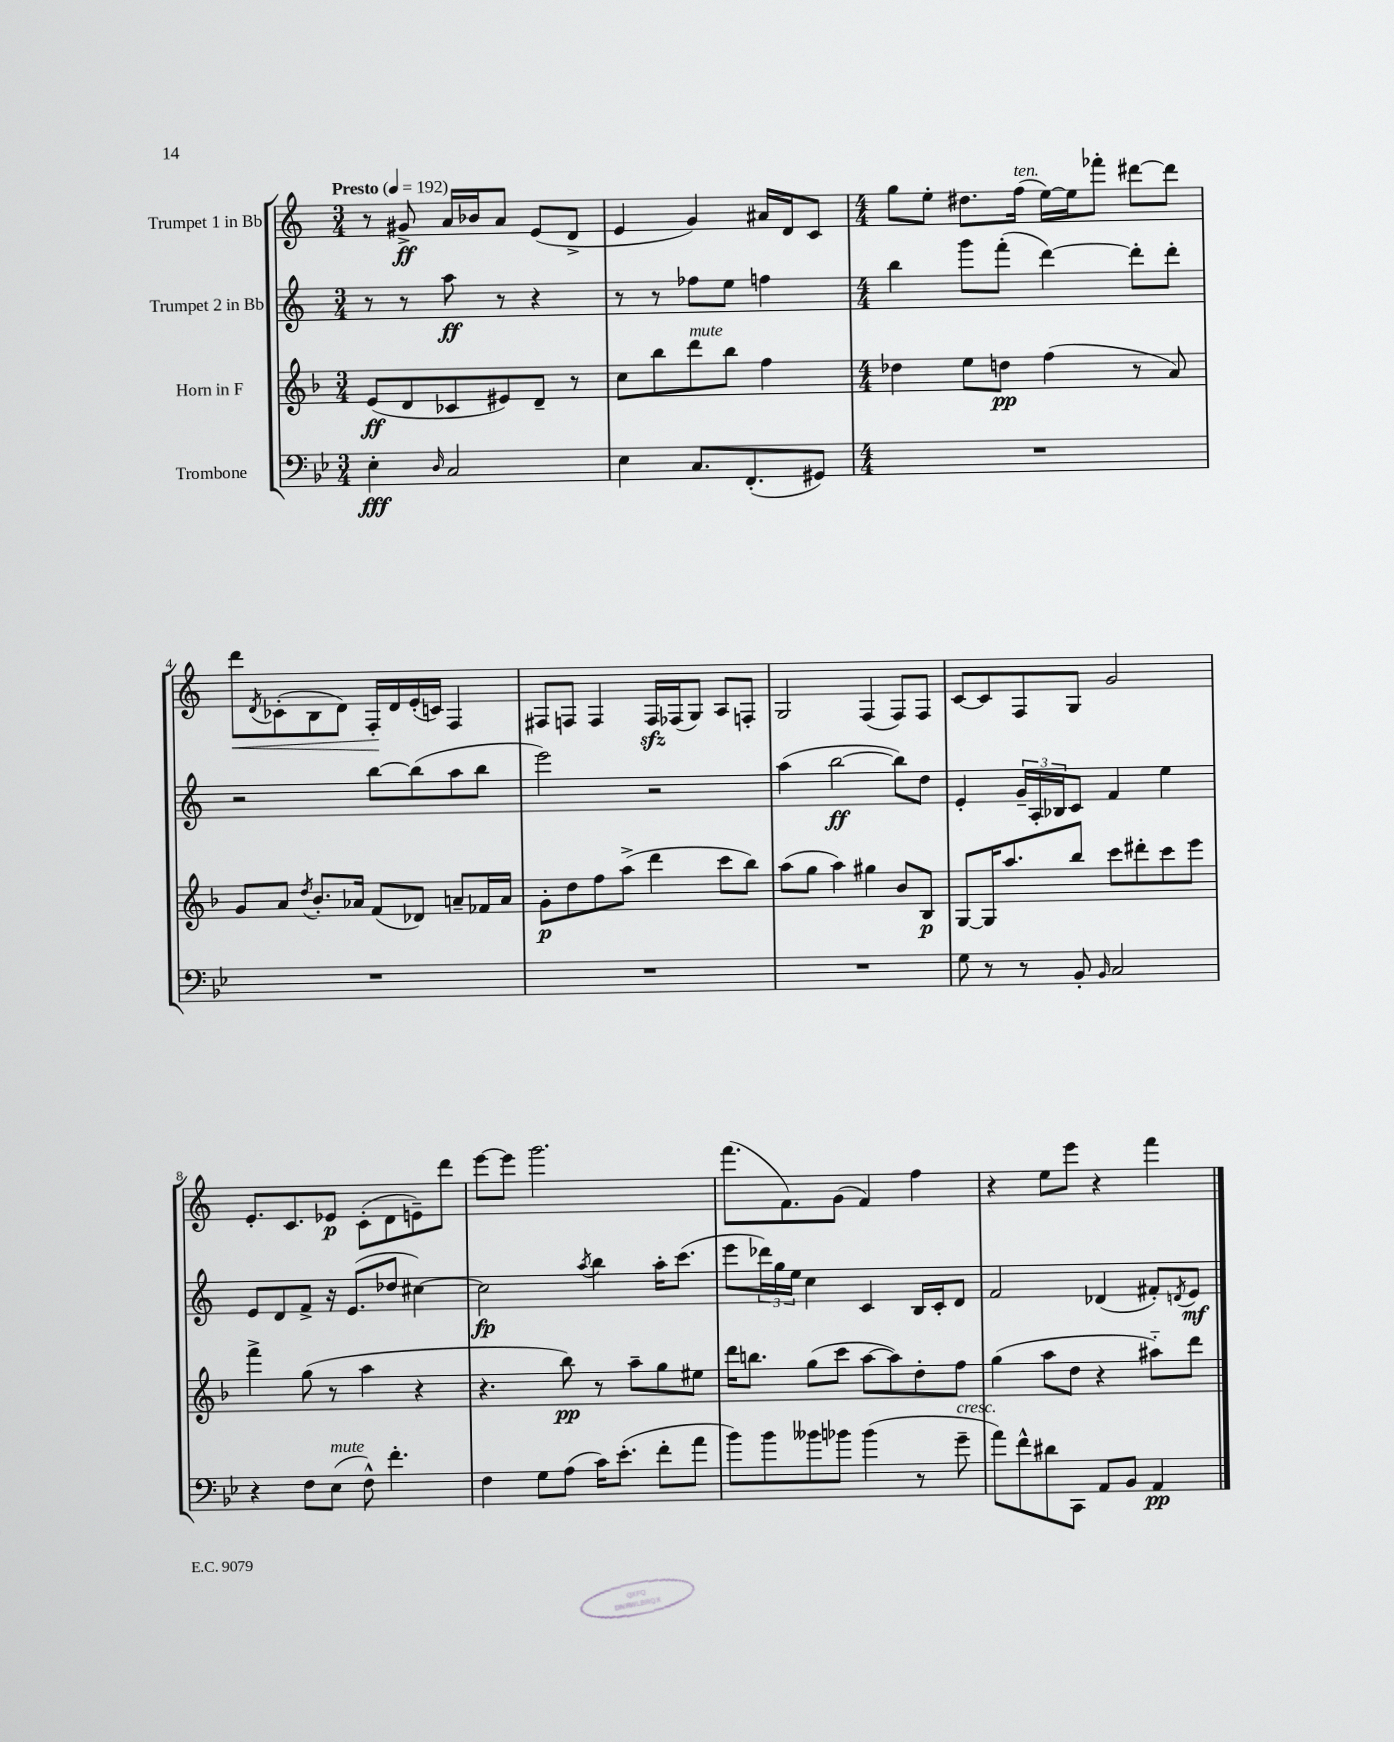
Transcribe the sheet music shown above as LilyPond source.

<<
\new StaffGroup <<
\new Staff = "s0" \with { instrumentName = "Trumpet 1 in Bb" } {
    \clef treble \key c \major \numericTimeSignature \time 3/4 \tempo "Presto" 4 = 192
    r8 gis'8->\ff a'16 bes'16 a'8 e'8( d'8-> |
    e'4 g'4) ais'16 d'16 c'8 |
    \numericTimeSignature \time 4/4 g''8 e''8-. dis''8. f''16^\markup { \italic "ten." }( e''16~) e''16 fes'''8-. dis'''8~ dis'''8 |
    d'''8\< \acciaccatura { d'8 } ces'8-.( b8 d'8) f16-.\! d'16 e'16-.( c'16) f4 |
    fis8 f8 f4 f16\sfz fes16( g8) a8 f8-. |
    g2 f4( f8) f8 |
    c'8~ c'8 f8 g8 g'2 |
    e'8.-. c'8. ees'8\p c'8-.( d'8 e'8--) d'''8 |
    e'''8~ e'''8 g'''2. |
    f'''8.( f'8.) g'8( f'4) f''4 |
    r4 e''8 e'''8 r4 f'''4 \bar "|." |
}
\new Staff = "s1" \with { instrumentName = "Trumpet 2 in Bb" } {
    \clef treble \key c \major \numericTimeSignature \time 3/4
    r8 r8 a''8\ff r8 r4 |
    r8 r8 fes''8 e''8 f''4 |
    \numericTimeSignature \time 4/4 b''4 g'''8 f'''8-.( d'''4~) d'''8-. d'''8-. |
    r2 b''8~ b''8( a''8 b''8 |
    e'''2) r2 |
    a''4( b''2~\ff b''8) d''8 |
    e'4-. \tuplet 3/2 { g'16-- a16-. bes16 } c'8 f'4 e''4 |
    e'8 d'8 f'8-> r16 e'8.( des''8 cis''4~) |
    cis''2\fp \acciaccatura { a''8 } b''4 a''16-. c'''8.( |
    e'''8 \tuplet 3/2 { des'''16) g''16 e''16 } c''4 c'4 b16 c'16-. d'8 |
    f'2 des'4( fis'8-.) \acciaccatura { d'8 } e'8\mf \bar "|." |
}
\new Staff = "s2" \with { instrumentName = "Horn in F" } {
    \clef treble \key f \major \numericTimeSignature \time 3/4
    e'8\ff( d'8 ces'8 eis'8) d'8-- r8 |
    c''8 bes''8 d'''8^\markup { \italic "mute" } bes''8 f''4 |
    \numericTimeSignature \time 4/4 des''4 e''8 d''8\pp f''4( r8 a'8) |
    g'8 a'8 \acciaccatura { d''8 } bes'8.-. aes'16 f'8( des'8) a'8-- fes'16 a'16 |
    g'8-.\p d''8 f''8 a''8->( d'''4 c'''8 bes''8) |
    a''8( g''8 a''4) gis''4 bes'8 bes8\p |
    g8~ g16 a''8. bes''8 c'''8 dis'''8-. c'''8 e'''8 |
    f'''4-> g''8( r8 a''4 r4 |
    r4. bes''8\pp) r8 a''8-- g''8 eis''8 |
    d'''16 b''8. g''8( c'''8 a''8~ a''8) d''8-. f''8 |
    g''4( a''8 d''8 r4 ais''8-_) d'''8 \bar "|." |
}
\new Staff = "s3" \with { instrumentName = "Trombone" } {
    \clef bass \key bes \major \numericTimeSignature \time 3/4
    ees4-.\fff \grace { d16 } c2 |
    ees4 c8. f,8.-.( gis,8) |
    \numericTimeSignature \time 4/4 R1 |
    R1 |
    R1 |
    R1 |
    g8 r8 r8 bes,8-. \grace { bes,16 } c2 |
    r4 f8 ees8^\markup { \italic "mute" }( f8-^) f'4.-. |
    f4 g8 a8( c'16) ees'8.-.( f'8-. a'8 |
    bes'8) bes'8 beses'8 bes'8 bes'4( r8 g'8--^\markup { \italic "cresc." } |
    a'8) f'8-^ dis'8 c,8 a,8 bes,8 a,4\pp \bar "|." |
}
>>
>>
